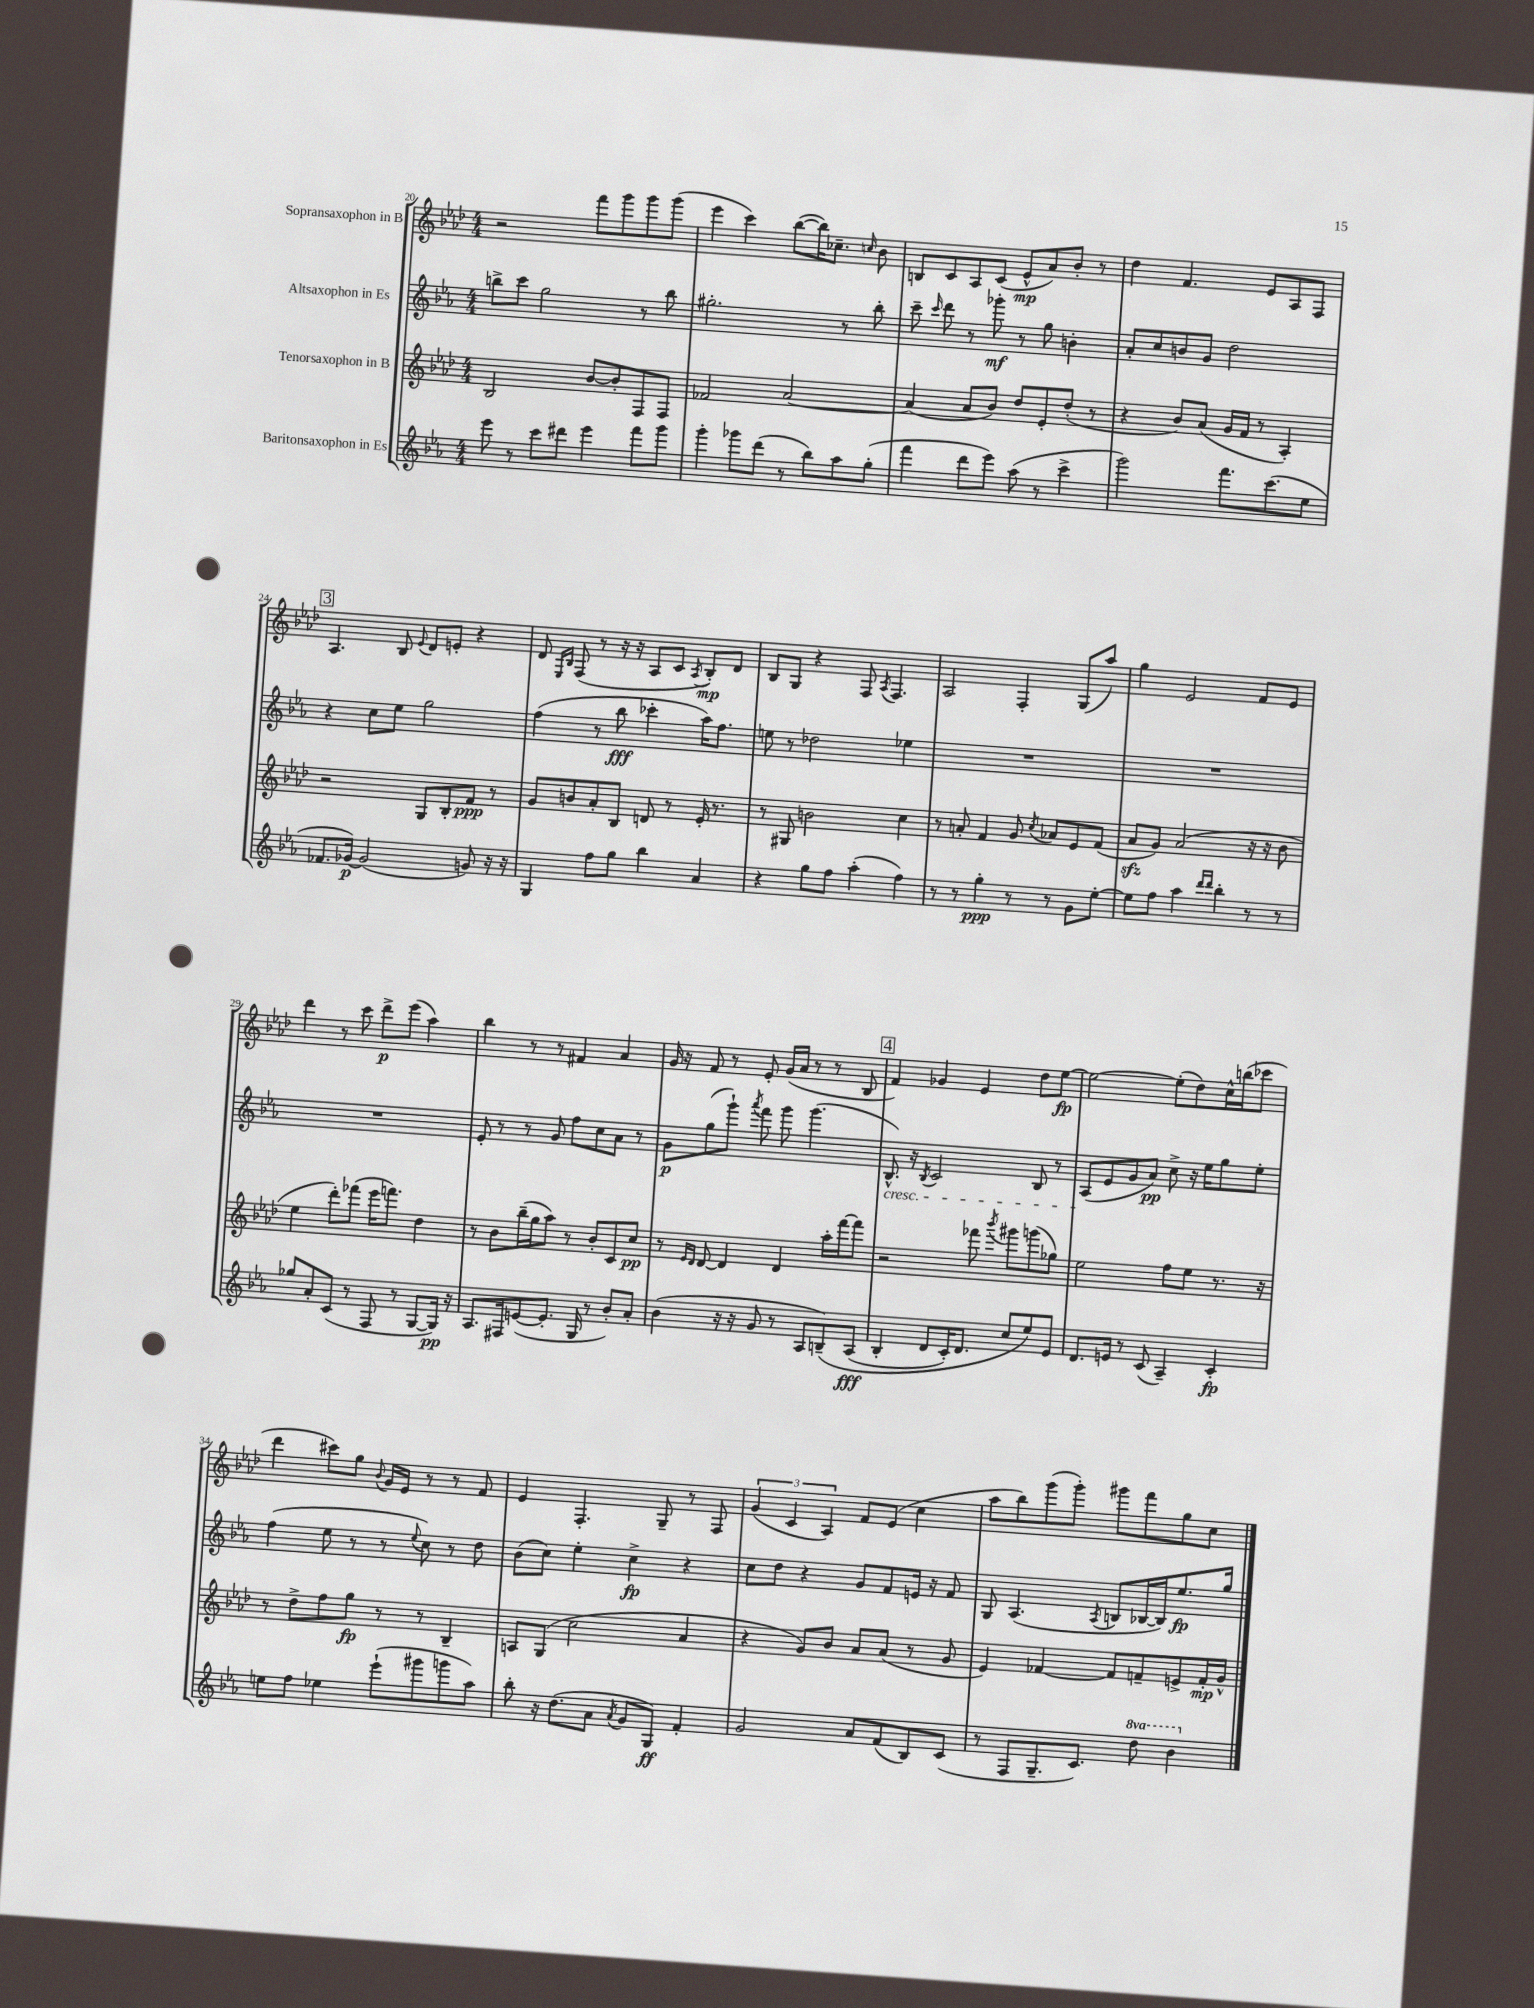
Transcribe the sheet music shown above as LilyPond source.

<<
\new StaffGroup <<
\new Staff = "s0" \with { instrumentName = "Sopransaxophon in B" } {
    \clef treble \key aes \major \numericTimeSignature \time 4/4
    \autoBeamOff r2 f'''8[ g'''8 g'''8 g'''8]( |
    ees'''4 c'''4) bes''8[~( bes''16) ces''8.]-- \grace { c''16 } bes'8 |
    b8[ c'8 aes8 c'8]( ees'8[-^\mp aes'8) bes'8]-. r8 |
    des''4 f'4. ees'8[ aes8 f8] |
    \mark \markup { \box "3" } aes4. bes8 \appoggiatura { ees'8 } des'8[ e'8]-. r4 |
    des'8 \grace { ees16[ bes16] } f8( r8 r16 r16 aes8[ c'8] \acciaccatura { aes8 } bes8[-.\mp) des'8] |
    bes8[ g8] r4 f8 \acciaccatura { aes8 } f4. |
    aes2 f4-. g8[( aes''8]) |
    g''4 ees'2 f'8[ ees'8] |
    des'''4 r8 c'''8 des'''8[->\p ees'''8]( aes''4) |
    bes''4 r8 r8 fis'4 aes'4 |
    g'16 r16 f'8 r8 ees'8-. g'16[( aes'16] r8 r8 bes8 |
    \mark \markup { \box "4" } f'4) ges'4 ees'4 des''8[ ees''8]~\fp |
    ees''2~ ees''8[-.( des''8) c''16-^ b''16( ces'''8] |
    des'''4 cis'''8[) g''8] \appoggiatura { bes'8 } g'16[ ees'16] r8 r8 f'8 |
    ees'4 f4.-. g8-- r8 f8 |
    \tuplet 3/2 { g'4( c'4 aes4) } f'8[ ees'8]( c''4 |
    aes''8[ bes''8) g'''8( g'''8]-.) gis'''8[ f'''8 g''8 c''8] \bar "|." |
}
\new Staff = "s1" \with { instrumentName = "Altsaxophon in Es" } {
    \clef treble \key ees \major \numericTimeSignature \time 4/4
    \autoBeamOff b''8[-> c'''8] g''2 r8 b''8 |
    gis''2.-. r8 bes''8-. |
    c'''8-- \grace { c'''16 } d'''8 r8 ges'''8-.\mf r8 g''8 b'4-. |
    aes'8[-. c''8 b'8 g'8] d''2 |
    \mark \markup { \box "3" } r4 c''8[ ees''8] g''2 |
    f''4( r8 bes''8\fff ces'''4-. aes''16[) f''8.] |
    e''8 r8 des''2 ees''4 |
    R1 |
    R1 |
    R1 |
    ees'8-. r8 r8 g'8 f''8[ c''8 aes'8] r8 |
    g'8[\p g''8( g'''8]-!) \acciaccatura { aes'''8 } f'''8 g'''8 g'''4.( |
    \mark \markup { \box "4" } bes8.-^\cresc) r16 \acciaccatura { bes8 } c'2 bes8 r8 |
    aes8[\!( ees'8 g'8 aes'8]\pp) c''8-> r16 ees''16[ g''8 ees''8]-. |
    f''4( ees''8 r8 r8 \appoggiatura { ees''8 } c''8) r8 d''8 |
    bes'8[( c''8]) ees''4-. c''4->\fp r4 |
    c''8[ d''8] r4 g'8[ f'8 e'16] r16 f'8 |
    g8 aes4.( \acciaccatura { aes8 } b8[ bes16~ bes16) ees''8.\fp g''16] \bar "|." |
}
\new Staff = "s2" \with { instrumentName = "Tenorsaxophon in B" } {
    \clef treble \key aes \major \numericTimeSignature \time 4/4
    \autoBeamOff bes2 bes'8[~ bes'8-. f8 f8] |
    fes'2 aes'2~ |
    aes'4( aes'8[ bes'8]) des''8[ ees'8-. des''8]-.( r8 |
    r4 bes'8[) aes'8]( g'16[ f'16] r8 aes4-.) |
    \mark \markup { \box "3" } r2 g8[ bes8-. f'8]\ppp r8 |
    g'8[ b'8 aes'8-. bes8] d'8 r8 ees'16-. r8. |
    r8 gis8 b'2 c''4 |
    r8 a'8-. f'4 g'8 \acciaccatura { c''8 } aes'8[ ees'8 f'8]( |
    aes'8[\sfz g'8]) aes'2( r16 r16 bes'8 |
    ees''4 des'''8[-.) fes'''8]( ees'''16[ f'''8.]) des''4 |
    r8 bes'8[ bes''16--( g''16 aes''8]) r8 bes'8[-. c'8 c''8]\pp |
    r8 \grace { ees'16[ des'16] } des'8~ des'4 des'4 aes''16[-. f'''16~ f'''8] |
    \mark \markup { \box "4" } r2 fes'''8 \acciaccatura { bes'''8 } gis'''8[ g'''8( ges''8]) |
    ees''2 f''8[ ees''8] r8. r16 |
    r8 des''8[-> f''8 g''8]\fp r8 r8 bes4-- |
    a8[ g8]( c''2 aes'4 |
    r4 g'8[) bes'8] aes'8[ aes'8]( r8 g'8 |
    ees'4) fes'4~ fes'8[ f'8-- e'8-> f'16-.\mp g'16]-^ \bar "|." |
}
\new Staff = "s3" \with { instrumentName = "Baritonsaxophon in Es" } {
    \clef treble \key ees \major \numericTimeSignature \time 4/4 \set Staff.ottavationMarkups = #ottavation-simple-ordinals
    \autoBeamOff ees'''8 r8 c'''8[ dis'''8] ees'''4 f'''8[ g'''8] |
    g'''4-. ges'''8[ d'''8]( r8 bes''8[) aes''8 g''8]-.( |
    f'''4 d'''8[ ees'''8]) aes''8( r8 c'''4-> |
    g'''2) f'''8.[ c'''8.( ees''8] |
    \mark \markup { \box "3" } fes'8.[ ges'16]~\p) ges'2( g'8) r16 r16 |
    g4 f''8[ g''8] bes''4 aes'4 |
    r4 g''8[ f''8] aes''4-.( f''4) |
    r8 r8 g''4-.\ppp r8 r8 g'8[ ees''8]~-. |
    ees''8[ f''8] aes''4 \grace { d'''16[ d'''16] } bes''4-. r8 r8 |
    ges''8[ aes'8-. c'8]( r8 f8 r8 g8[~ g16]\pp) r16 |
    aes8.[ fis16 e'8~( e'8.]-. g16 r8 bes'8[-.) aes'8]-. |
    bes'4( r16 r16 g'8 r8 aes8[ b8--)\( aes8]\fff( |
    \mark \markup { \box "4" } bes4-. d'8[ c'16-.) d'8.] c''8[ ees''8\) ees'8] |
    d'8.[ e'16] r8 c'8( aes4--) c'4-.\fp |
    e''8[ f''8] ees''4 ees'''8[-!( gis'''8 g'''8 aes''8]) |
    bes''8-. r16 d''8.[( aes'8] \acciaccatura { aes'8 } g'8[ g8]\ff) f'4-. |
    g'2 aes'8[ f'8( bes8) c'8]( |
    r8 f8[ g8.-- c'8.]) \ottava #1 d'''8 bes''4 \ottava #0 \bar "|." |
}
>>
>>
\layout { \context { \Score currentBarNumber = #20 } }
